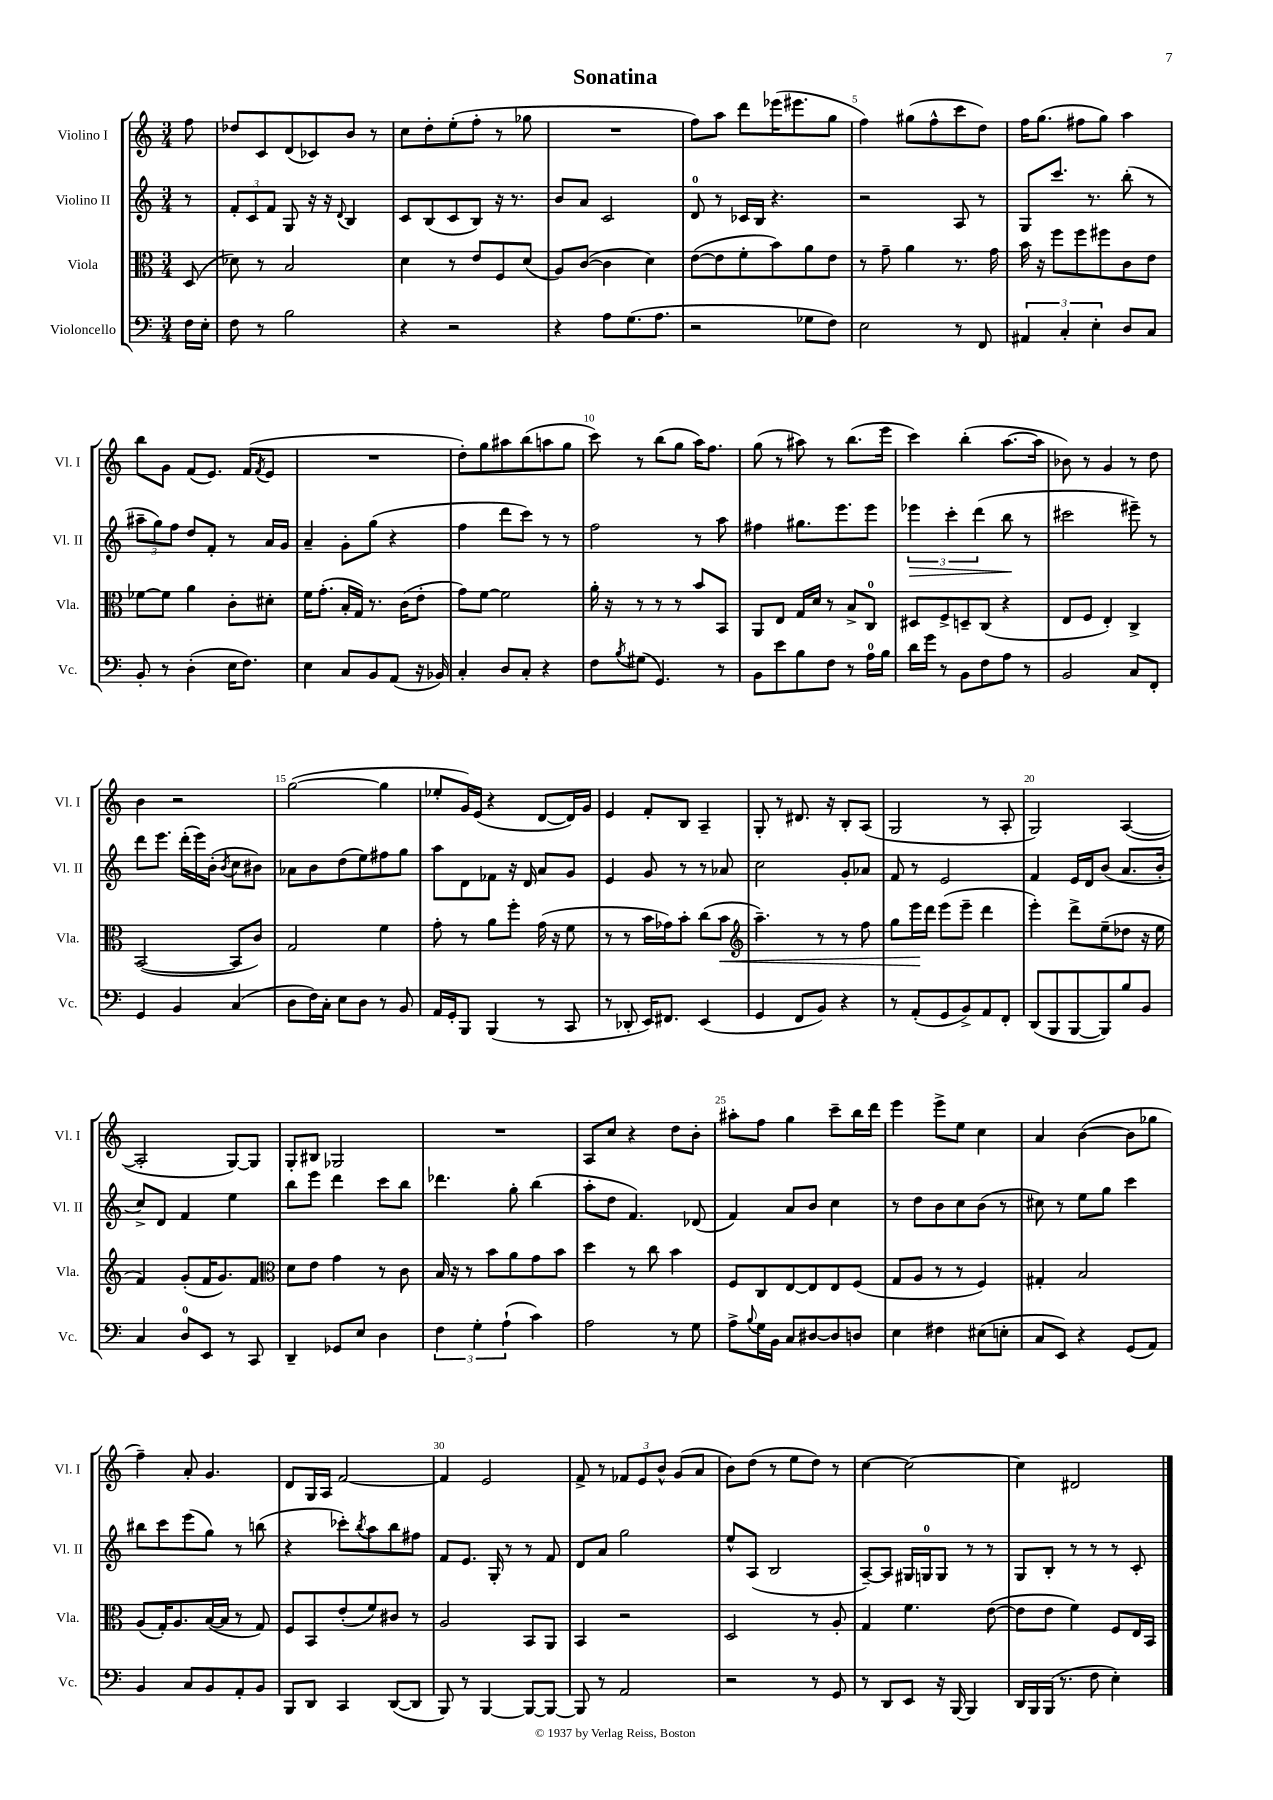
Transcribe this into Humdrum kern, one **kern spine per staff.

**kern	**kern	**kern	**kern
*staff4	*staff3	*staff2	*staff1
*clefF4	*clefC3	*clefG2	*clefG2
*k[]	*k[]	*k[]	*k[]
*M3/4	*M3/4	*M3/4	*M3/4
16F	(8D	8r	8ff
16E'	.	.	.
=	=	=	=
8F	8d-)	12f'	8dd-
.	.	12c	.
8r	8r	.	8c
.	.	12f	.
2B	2B	8G	(8d
.	.	16r	8c-)
.	.	16r	.
.	.	8qqd	.
.	.	4B	8b
.	.	.	8r
=	=	=	=
4r	4d	8c	8cc
.	.	(8B	8dd'
2r	8r	8c	(8ee'
.	8e	8B)	8ff'
.	8F	16r	8r
.	.	8.r	.
.	(8d	.	8gg-
=	=	=	=
4r	8A)	8b	2.r
.	([8c	8a	.
8A	4c]	2c	.
(8.G	.	.	.
.	4d)	.	.
8.A	.	.	.
=	=	=	=
2r	([8e	8d	8ff)
.	8e]	8r	8aa
.	8f'	16c-	8ddd
.	.	16B	.
.	8b)	4.r	(16eee-
.	.	.	8.eee#
8G-	8a	.	.
8F)	8e	.	8gg
=	=	=	=
2E	8r	2r	4ff)
.	8g~	.	.
.	4a	.	(8gg#
.	.	.	8ff^^
8r	8.r	8A	8ccc
8FF	.	8r	8dd)
.	16g	.	.
=	=	=	=
6AA#	16b	8G	16ff
.	16r	.	(8.gg
.	8ff	8.ccc	.
6C'	.	.	.
.	8ff	.	8ff#
.	.	8.r	.
6E'	.	.	.
.	8ff#	.	8gg)
8D	8c	(8bb'	4aa
8C	8e	8r	.
=	=	=	=
8BB'	[8f-	12aa#~	8bb
.	.	12gg)	.
8r	8f-]	.	8g
.	.	12ff	.
(4D'	4a	8dd	(8f
.	.	8f'	8.e)
16E	8c'	8r	.
8.F)	.	.	(16f
.	.	.	8qf
.	8d#'	16a	8e
.	.	16g	.
=	=	=	=
4E	16f	4a~	2.r
.	(8.g'	.	.
8C	16B'	8g'	.
.	16G)	.	.
8BB	8.r	(8gg	.
(8AA	.	4r	.
.	(16c	.	.
16r	8e'	.	.
16BB-)	.	.	.
=	=	=	=
4C'	8g)	4ff	8dd')
.	[8f	.	8gg
8D	2f]	8ddd	8aa#
8C'	.	8ccc)	(8bb
4r	.	8r	8aa
.	.	8r	8gg
=	=	=	=
8F	16a'	2ff	8ccc)
.	16r	.	.
8qB	.	.	.
(8G#	8r	.	8r
4.GG)	8r	.	(8bb
.	8r	.	8gg
.	8b	8r	16aa)
.	.	.	8.ff
8r	8BB	8aa	.
=	=	=	=
8BB	8AA	4ff#	(8gg
8e	8E	.	8r
8B	16G	8.gg#	8aa#)
.	16d	.	.
8F	8r	.	8r
.	.	8.eee	.
8r	8B^	.	(8.bb
16A	8C	8eee	.
16B	.	.	16eee
=	=	=	=
16d	8D#	6eee-	4ccc)
16g	.	.	.
8r	8F^	.	.
.	.	6ccc'	.
8BB	8D~	.	(4bb'
.	.	(6ddd	.
8F	(8C	.	.
8A	4r	8bb	[8.aa
8r	.	8r	.
.	.	.	16aa]
=	=	=	=
2BB	8E	2ccc#	8b-)
.	8F	.	8r
.	4E')	.	4g
8C	4C^	8eee#~)	8r
8FF'	.	8r	8dd
=	=	=	=
4GG	([2BB	8ddd	4b
.	.	8.eee	.
4BB	.	.	2r
.	.	(16ddd'	.
.	.	16eee)	.
.	.	(16b'	.
.	.	8qb	.
(4C	8BB]	8cc	.
.	8c)	8b#)	.
=	=	=	=
8D	2G	8a-	([2gg
16F)	.	8b	.
16C'	.	.	.
8E	.	(8dd	.
8D	.	8ee)	.
8r	4f	8ff#	4gg]
8BB	.	8gg	.
=	=	=	=
16AA	8g'	8aa	8ee-'
16GG'	.	.	.
8BBB	8r	8d	16g)
.	.	.	(16e
(4BBB	8a	8f-	4r
.	8ff'	16r	.
.	.	16d	.
8r	(16g	8a	[8d
.	16r	.	.
8CC	8f	8g	16d])
.	.	.	16g
=	=	=	=
8r	8r	4e	4e
8DD-'	8r	.	.
16EE)	16b	8g	8f'
8.FF#	16g-)	.	.
.	8b'	8r	8B
(4EE	(8cc	8r	4A~
.	8b	8a-	.
=	=	=	=
*	*clefG2	*	*
4GG	4.aa~)	2cc	8G'
.	.	.	8r
8FF	.	.	8.d#
8BB)	8r	.	.
.	.	.	16r
4r	8r	8g'	8B'
.	8ff	8a-	(8A
=	=	=	=
8r	8gg	8f	2G
(8AA'	16eee	8r	.
.	16ddd	.	.
8GG	(8eee	2e	.
8BB^)	8eee~	.	.
8AA	4ddd	.	8r
8FF'	.	.	8A'
=	=	=	=
(8DD	4eee')	4f	2G)
8BBB	.	.	.
[8BBB	8ddd^	16e	.
.	.	16d	.
8BBB])	(8ee~	(8b	.
8B	8dd-	8.a	([4A
8BB	16r	.	.
.	16ee	16b'	.
=	=	=	=
4C	4f)	8cc^)	2A']
.	.	8d	.
8D	(8g'	4f	.
8EE	16f	.	.
.	8.g)	.	.
8r	.	4ee	[8G)
8CC	8f	.	8G]
=	=	=	=
*	*clefC3	*	*
4DD~	8d	8bb	8G'
.	8e	8eee	8B#
8GG-	4g	4ddd	2G-
8E	.	.	.
4D	8r	8ccc	.
.	8c	8bb	.
=	=	=	=
6F	16B	4.ddd-	2.r
.	16r	.	.
.	8r	.	.
6G'	.	.	.
.	8b	.	.
(6A`	.	.	.
.	8a	8gg'	.
4c)	8g	(4bb	.
.	8b	.	.
=	=	=	=
2A	4dd	8aa'	8A
.	.	8dd	8cc
.	8r	4.f)	4r
.	8cc	.	.
8r	4b	.	8dd
8G	.	(8d-	8b'
=	=	=	=
8A^	8F	4f)	8aa#'
8qqB	.	.	.
16G	8C	.	8ff
16BB	.	.	.
8C	[8E	8a	4gg
[8D#	8E]	8b	.
8D#]	8E	4cc	8ccc~
8D	(8F	.	16bb
.	.	.	16ddd
=	=	=	=
4E	8G	8r	4eee
.	8A	8dd	.
4F#	8r	8b	8eee^
.	8r	8cc	8ee
(8E#	4F)	(8b	4cc
8E'	.	8r	.
=	=	=	=
8C	4G#'	8cc#)	4a
8EE)	.	8r	.
4r	2B	8ee	([4b
.	.	8gg	.
(8GG	.	4ccc	8b]
8AA)	.	.	8gg-
=	=	=	=
4BB	(8A	8bb#	4ff~)
.	16G')	8ccc	.
.	8.A	.	.
8C	.	(8eee	8a'
8BB	([16B	8gg)	4.g
.	16B]	.	.
8AA'	8r	8r	.
8BB	8G)	(8bb	.
=	=	=	=
8BBB	8F	4r	8d
8DD	8BB	.	16G
.	.	.	16A
4CC	(8e'	8ccc-')	[2f
.	.	8qbb	.
.	8f)	8aa	.
([8DD	8c#	8bb	.
8DD]	8r	8ff#	.
=	=	=	=
8BBB)	2A	8f	4f]
8r	.	8.e	.
[4BBB	.	.	2e
.	.	16G'	.
.	.	8r	.
8BBB_	8BB	8r	.
8BBB_	8AA	8f	.
=	=	=	=
8BBB]	4BB	8d	8f^
8r	.	8a	8r
2AA	2r	2gg	12f-
.	.	.	12e
.	.	.	12b^^
.	.	.	(8g
.	.	.	8a
=	=	=	=
2r	2D	8ee^^	8b)
.	.	(8A	(8dd
.	.	2B	8r
.	.	.	8ee
8r	8r	.	8dd)
8GG	8A'	.	8r
=	=	=	=
8r	4G	[8A~)	[4cc
8DD	.	8A]	.
8EE	4.f	16G#	2cc_
.	.	16G	.
16r	.	8G	.
[16BBB	.	.	.
4BBB]	.	8r	.
.	([8e	8r	.
=	=	=	=
16DD	8e]	8G	4cc]
16BBB	.	.	.
(16BBB	8e	8B'	.
8.r	.	.	.
.	4f)	8r	2d#
8F	.	8r	.
4E')	8F	8r	.
.	16E	8c'	.
.	16BB	.	.
==	==	==	==
*-	*-	*-	*-
